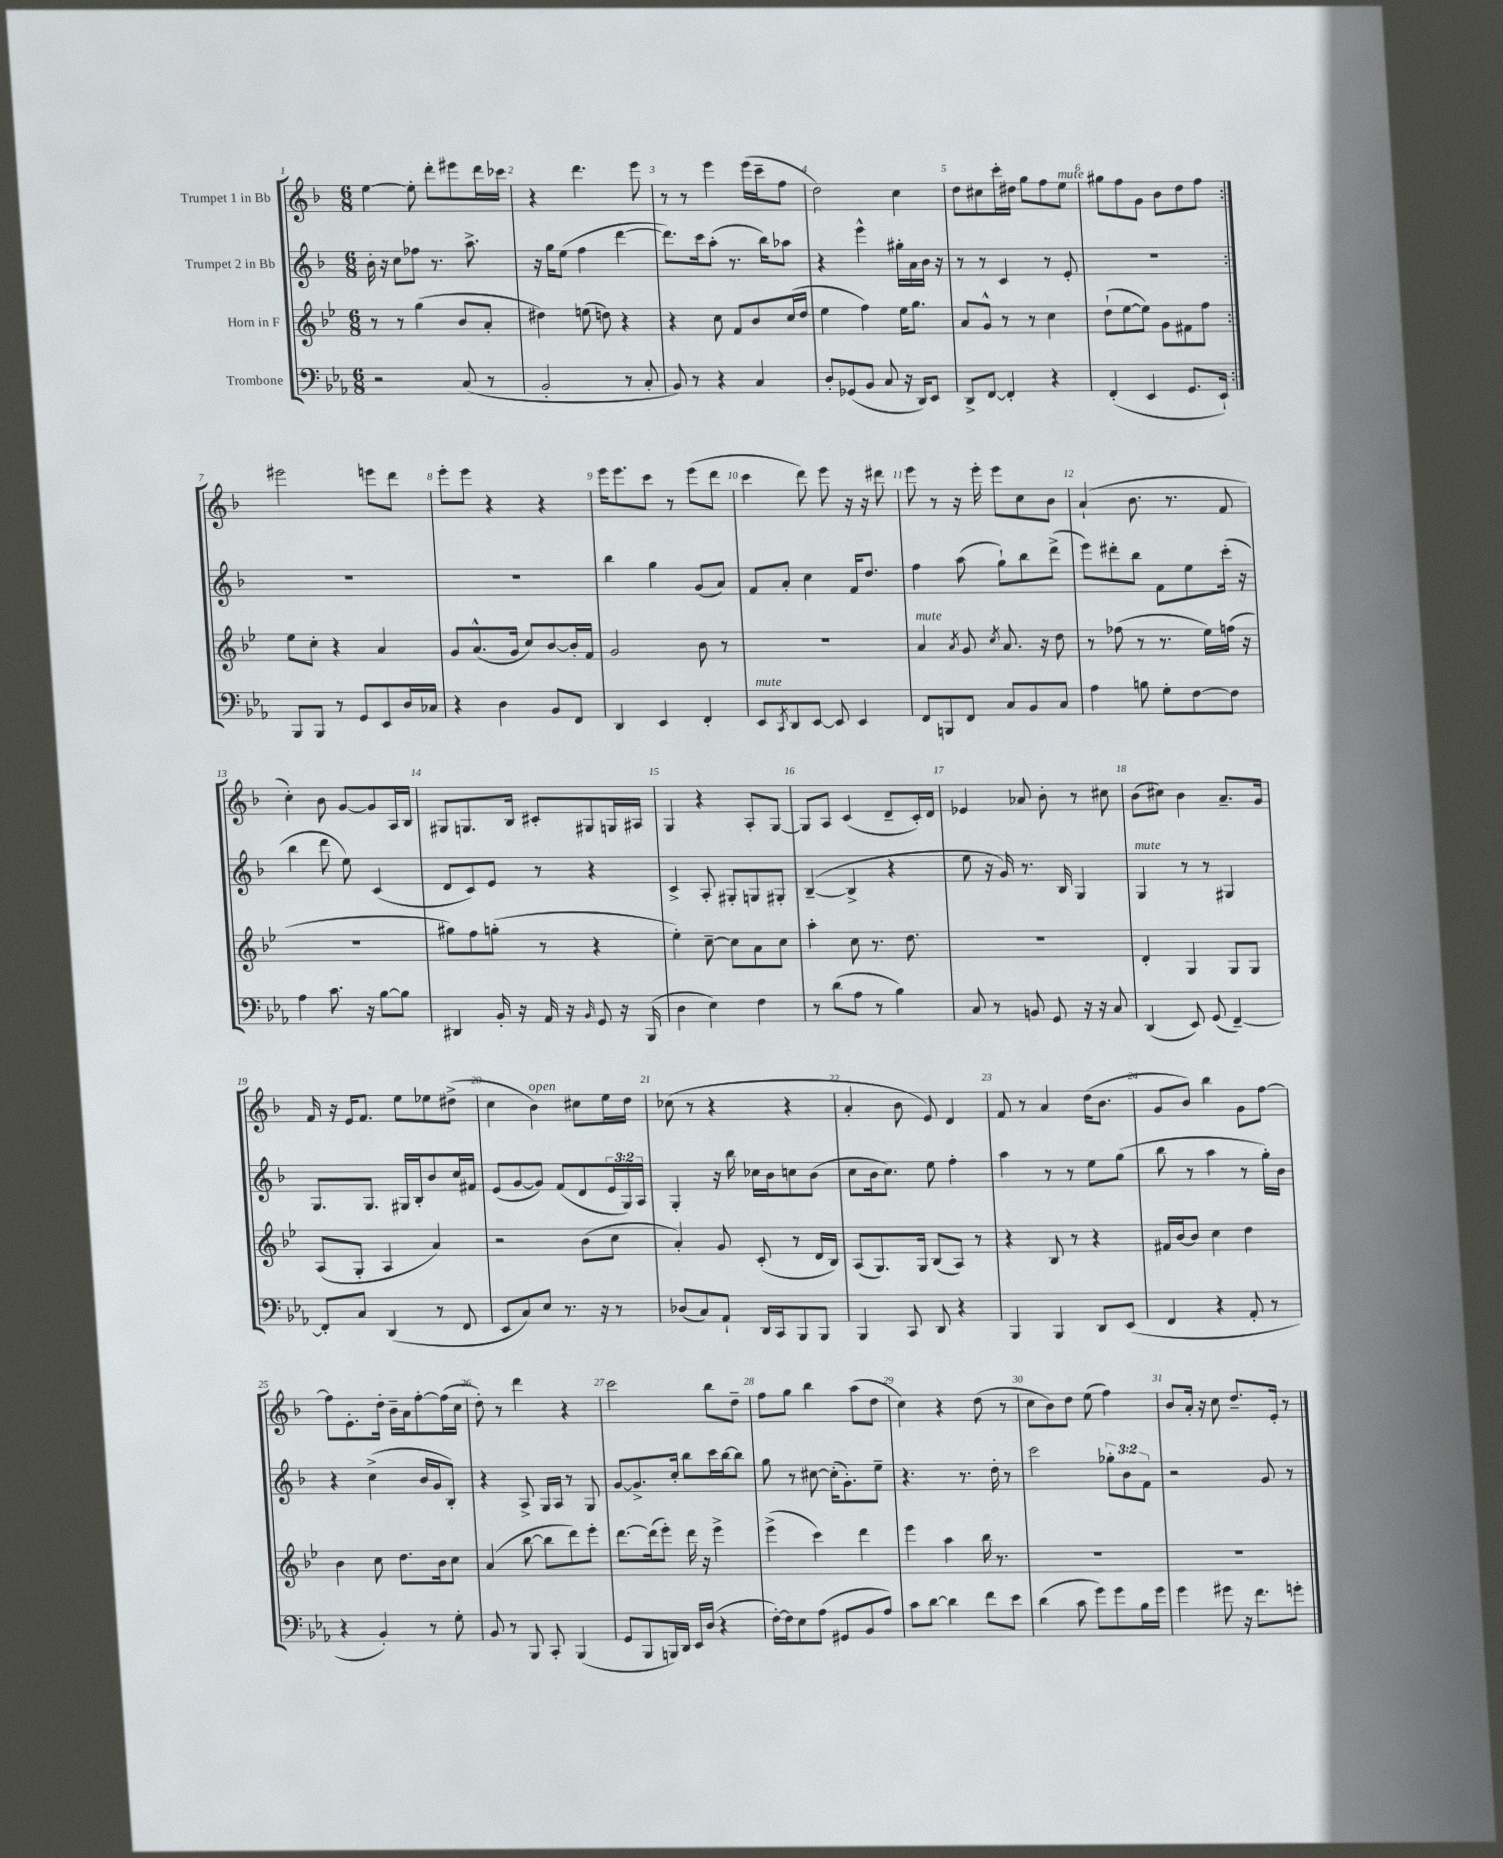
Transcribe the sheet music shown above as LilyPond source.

<<
\new StaffGroup <<
\new Staff = "s0" \with { instrumentName = "Trumpet 1 in Bb" } {
    \clef treble \key f \major \numericTimeSignature \time 6/8
    \repeat volta 2 { e''4~ e''8-. d'''8-. eis'''8 d'''16 ces'''16 |
    r4 d'''4. e'''8 |
    r8 r8 e'''4 e'''16( c'''16-- f''8 |
    d''2) c''4 |
    d''8 cis''8 c'''16-. dis''16 g''8 f''8 e''8^\markup { \italic "mute" } |
    gis''8 f''8 g'8 bes'8 d''8 f''8 | }
    eis'''2 e'''8 d'''8 |
    e'''8-. e'''8 r4 r4 |
    e'''16 e'''8. c'''8 r8 e'''8( d'''8 |
    c'''4 d'''8) e'''8 r16 r16 dis'''8 |
    e'''8 r8 r16 e'''16-. e'''8 c''8 bes'8 |
    a'4-!( bes'8. r8. f'8 |
    c''4-.) bes'8 g'8~ g'8 a16 bes16 |
    gis8 g8. bes16 cis'8-. gis8 g16 ais16 |
    g4 r4 a8-. g8~ |
    g8 a8 c'4( d'8-- c'16-.) d'16 |
    ees'4 aes'8 bes'8-. r8 cis''8 |
    bes'8( cis''8) bes'4 a'8.-- g'16 |
    f'16 r16 e'16 f'8. e''8 ees''8 dis''8->( |
    c''4 bes'4^\markup { \italic "open" }) cis''8 e''16 d''16 |
    ces''8( r8 r4 r4 |
    a'4-. bes'8 e'8) d'4 |
    f'8 r8 a'4 d''16( bes'8. |
    g'8 bes'8) bes''4 g'8 f''8~ |
    f''8 e'8.-. d''16-. bes'16-- a'16 f''8~-. f''16( c''16 |
    d''8-.) r8 d'''4 r4 |
    c'''2 bes''8 d''8-- |
    f''8 g''8 bes''4 a''8( d''8 |
    c''4) r4 d''8( r8 |
    c''8 bes'8) d''8 e''8( f''4) |
    bes'8 a'16-. r16 c''8 d''8.-- e'16-. r8 \bar "|." |
}
\new Staff = "s1" \with { instrumentName = "Trumpet 2 in Bb" } {
    \clef treble \key f \major \numericTimeSignature \time 6/8 \override Staff.TupletNumber.text = #tuplet-number::calc-fraction-text
    \repeat volta 2 { bes'16-. r16 c''8 fes''8 r8. a''8.-> |
    r16 g''16 e''8( f''4 d'''4~ |
    d'''8.) c'''16 a''8-.( r8. bes''16) aes''8 |
    r4 e'''4-^ gis''16-. a'16 bes'16 r16 |
    r8 r8 c'4 r8 e'8-. |
    R2. | }
    R2. |
    R2. |
    bes''4 g''4 g'8( a'8) |
    f'8 a'8-. c''4 f'16 d''8. |
    f''4 a''8( g''8-!) bes''8 d'''8->( |
    e'''8) dis'''8-. bes''8 f'8 e''8 c'''16-.( r16 |
    bes''4 d'''8 e''8) c'4( |
    d'8 c'8) e'8 r8 r4 |
    c'4-> a8-. gis8-. g8 gis8-. |
    bes4~--( bes4-> r4 |
    e''8 r16 g'16) r8. bes16 g4 |
    g4^\markup { \italic "mute" } r8 r8 gis4 |
    g8. g8. gis16 bes16-. bes'8 c''16 fis'16 |
    e'8( g'8~ g'8) f'8( d'8 \tuplet 3/2 { e'16 g16) a16 } |
    g4-. r16 bes''16 ces''16 bes'16 c''8 bes'8( |
    c''8 bes'16 c''8.) e''8 f''4-. |
    a''4 r8 r8 e''8 g''8( |
    bes''8 r8 a''4 r8 g''16-.) bes'16 |
    r4 c''4->( bes'16 g'16 bes8-.) |
    r4 a8-> g16 a16 r8 g8 |
    g'8~ g'8.-> c''16-. bes''8 c'''16 bes''16~ bes''8 |
    g''8 r8 cis''8~ cis''16-.( g'8.-.) e''8-- |
    r4. r8. d''16-. r8 |
    c'''2 \tuplet 3/2 { ges''8-. bes'8 f'8 } |
    r2 g'8 r8 \bar "|." |
}
\new Staff = "s2" \with { instrumentName = "Horn in F" } {
    \clef treble \key bes \major \numericTimeSignature \time 6/8
    \repeat volta 2 { r8 r8 g''4( bes'8 a'8-. |
    dis''4) e''8( d''8) r4 |
    r4 c''8 f'8 bes'8 c''16( d''16 |
    ees''4 f''4) ees''16 g''8. |
    a'8 g'8-^ r8 r8 c''4 |
    d''8-!( ees''8~ ees''8) g'8 fis'8 f''8 | }
    ees''8 c''8-. r4 a'4 |
    g'8 a'8.-^( g'16 c''8) bes'8~ bes'16-. f'16 |
    g'2 bes'8 r8 |
    R2. |
    a'4^\markup { \italic "mute" } \acciaccatura { a'8 } g'8 \acciaccatura { c''8 } a'8. r16 d''8 |
    r8 fes''8( r8 r8. ees''16) f''16( r16 |
    R2. |
    gis''8) f''8 g''8-.( r8 r4 |
    ees''4-.) c''8~-- c''8 a'8 c''8 |
    a''4-. c''8 r8. d''8. |
    R2. |
    d'4-. g4 g8 g8 |
    a8( g8-. a4 a'4) |
    r2 bes'8( c''8 |
    a'4-.) g'8 c'8-.( r8 d'16 bes16) |
    a8( g8.) g16 bes8( a8) r8 |
    r4 bes8 r8 r4 |
    fis'16 bes'16~ bes'8 c''4 d''4 |
    bes'4 c''8 d''8. bes'16 c''8 |
    a'4( bes''8~ bes''8 d'''8) ees'''8-. |
    d'''8.~ d'''16( ees'''8-.) d'''16 r16 ees'''4-> |
    ees'''4->( c'''4) d'''4 |
    ees'''4 a''4 bes''16 r8. |
    R2. |
    R2. \bar "|." |
}
\new Staff = "s3" \with { instrumentName = "Trombone" } {
    \clef bass \key ees \major \numericTimeSignature \time 6/8
    \repeat volta 2 { r2 c8( r8 |
    bes,2-. r8 c8-. |
    bes,8) r8 r4 c4 |
    d8-. ges,8( bes,8 c8 r16 d,16) ees,8 |
    d,8-> f,8~ f,4-. r4 |
    f,4-.( ees,4 g,8. ees,16-!) | }
    bes,,8 bes,,8 r8 g,8 ees,8 d16 ces16 |
    r4 d4 bes,8 f,8 |
    d,4 ees,4 f,4-. |
    ees,8^\markup { \italic "mute" } \acciaccatura { c,8 } d,8 ees,8~ ees,8 ees,4 |
    f,8 b,,8 f,8 c8 bes,8 c8 |
    aes4 b8 g8-. f8~ f8 |
    aes4 c'8. r16 bes8~ bes8 |
    dis,4 bes,16-. r16 aes,16 r16 \grace { bes,16 } g,8 r16 bes,,16( |
    d4 ees4) f4 |
    r8 d'8( aes8 r8 bes4) |
    c8 r8 b,8 g,8 r16 r16 c8 |
    d,4( ees,8) g,8( f,4~--) |
    f,8-. c8 d,4( r8 f,8 |
    ees,8 c8) ees8 r8. r16 r8 |
    des8( c8) aes,8-! d,16 c,16 bes,,8 bes,,8 |
    bes,,4 c,8 d,8 r4 |
    bes,,4 bes,,4 d,8 ees,8( |
    f,4 r4 aes,8-. r8 |
    r4 bes,4-.) r8 g8-. |
    bes,8 r8 bes,,8 c,8-. bes,,4( |
    g,8 bes,,8 b,,16) d,16 ees,16 d16( r4 |
    f16~-.) f16 ees8 aes8( gis,8 bes,8 aes8) |
    c'8 d'8~ d'4 f'8 ees'8 |
    d'4( c'8 g'8) g'8 bes16 g'16 |
    g'4 gis'8 r16 f'8. g'8-. \bar "|." |
}
>>
>>
\layout { \context { \Score \override BarNumber.break-visibility = ##(#f #t #t) barNumberVisibility = #all-bar-numbers-visible } }
